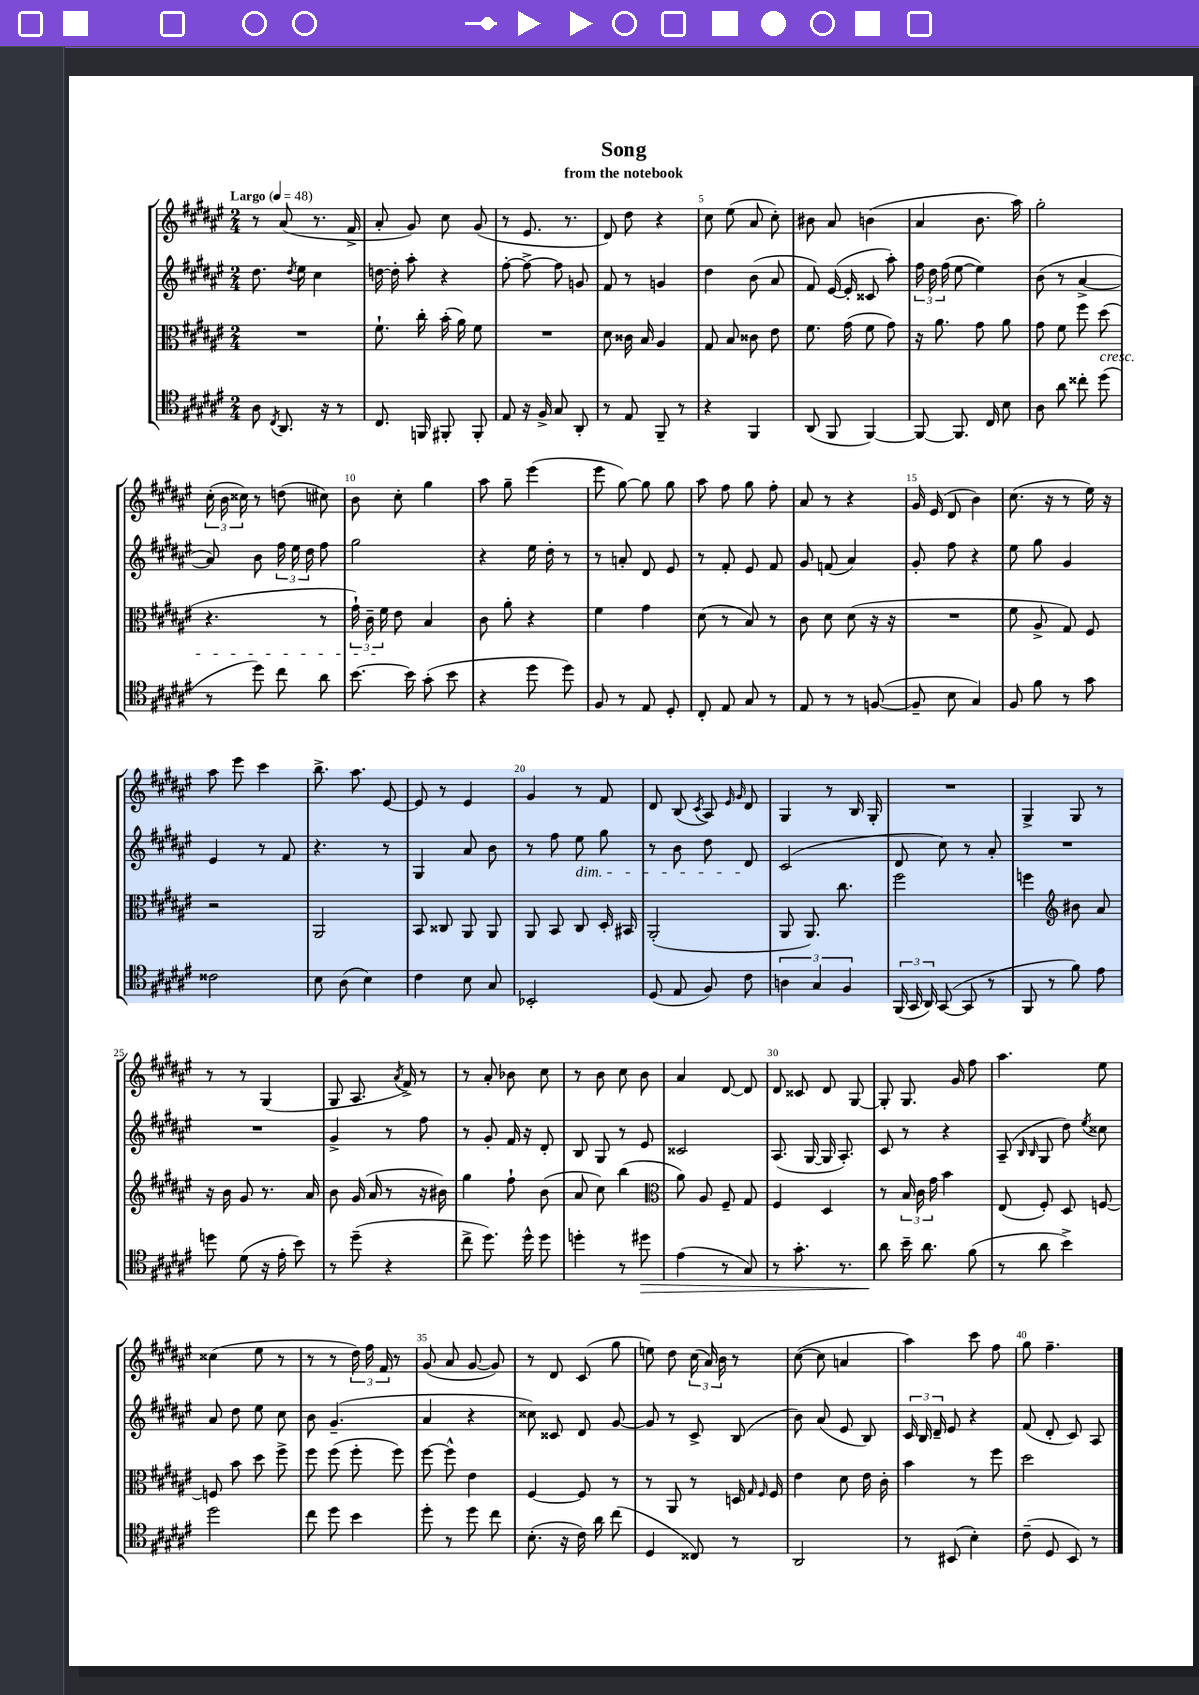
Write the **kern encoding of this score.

**kern	**kern	**kern	**kern
*staff4	*staff3	*staff2	*staff1
*clefC4	*clefC3	*clefG2	*clefG2
*k[f#c#g#d#a#e#]	*k[f#c#g#d#a#e#]	*k[f#c#g#d#a#e#]	*k[f#c#g#d#a#e#]
*M2/4	*M2/4	*M2/4	*M2/4
*MM48	*MM48	*MM48	*MM48
8A#\	2r	8.dd#\	8r
8qC#/	.	.	.
8.AA#/	.	.	(8a#/
.	.	8qdd#/	.
.	.	16ee#\	.
.	.	4cc#\	8.r
16r	.	.	.
8r	.	.	.
.	.	.	16f#^/
=	=	=	=
8.C#/	8.f#`\	[16dd\	8a#'/
.	.	16dd'\]	.
.	.	8aa#'\	8g#/)
16FF/	16cc#'\	.	.
8FF#'/	(16b'\	4r	8cc#\
.	16a#\)	.	.
8FF#'/	8f#\	.	(8g#/
=	=	=	=
8E#/	2r	[8ff#'\	8r
16r	.	8ff#^\_	8.e#/
16F#^/	.	.	.
8G#/	.	8ff#\]	.
.	.	.	8.r
8AA#'/	.	8g/	.
=	=	=	=
8r	8d#\	8f#/	8d#/)
8E#/	16c##\	8r	8dd#\
.	16B/	.	.
8FF#~/	4A#/	4g/	4r
8r	.	.	.
=	=	=	=
4r	8G#/	4dd#\	8cc#\
.	8B/	.	(8ee#\
4FF#/	8c##\	(8b\	8a#/
.	8e#\	8a#/	8cc#'\)
=	=	=	=
(8AA#/	8.f#\	8f#/)	8b#\
8FF#/	.	([16e#/	8a#/
.	(16g#\	16e#'/]	.
[4FF#/)	8f#\	8c##/	(4b\
.	8g#\)	8aa#'\)	.
=	=	=	=
8FF#/_	16r	24ff#\	4a#/
.	.	24dd#\	.
.	8.a#\	.	.
.	.	(24ff#\	.
8.FF#/]	.	[8ee#\	.
.	8g#\	4ee#\])	8.b\
16C#/	.	.	.
8B\	8a#\	.	.
.	.	.	16aa#\)
=	=	=	=
8A#\	8g#\	(8b\	2gg#'\
8a#\	8f#\	8r	.
8cc##'\	8ff#\	[4a#^/	.
(8dd#\	(8dd#\	.	.
=	=	=	=
8r	4.r	8a#/])	(24cc#'\
.	.	.	24b\
.	.	.	24cc##\)
8dd#\)	.	8b\	8r
8cc#\	.	24ff#\	(8dd\
.	.	24ee#\	.
.	.	24dd#\	.
8a#\	8r	8ff#\	8cc#\)
=	=	=	=
[8.b\	24g#`\)	2gg#\	8b\
.	24c#~\	.	.
.	24f#\	.	.
.	8e#\	.	8cc#'\
16b\]	.	.	.
(8g#'\	4B/	.	4gg#\
8b\	.	.	.
=	=	=	=
4r	8c#\	4r	8aa#\
.	8a#'\	.	8gg#~\
8dd#\	4r	16ee#\	(4eee#\
.	.	16dd#'\	.
8dd#\)	.	8r	.
=	=	=	=
8F#/	4f#\	8r	8eee#\
8r	.	8a'/	[8gg#\)
8E#/	4g#\	8d#/	8gg#\]
8D#'/	.	8e#/	8gg#\
=	=	=	=
8C#'/	(8d#\	8r	8aa#\
8E#/	8r	8f#'/	8ff#\
8G#/	8B/)	8e#/	8gg#\
8r	8r	8f#/	8ff#'\
=	=	=	=
8E#/	8c#\	8g#/	8a#/
8r	8d#\	(8f/	8r
8r	(8d#\	4a#/)	4r
([8F/	16r	.	.
.	16r	.	.
=	=	=	=
8F~/]	2r	8g#'/	16g#/
.	.	.	(16e#/
8B\	.	8ff#\	8d#/
4G#/)	.	4r	4b\)
=	=	=	=
8F#/	8f#\	8ee#\	(8.cc#\
8f#\	8A#^/	8gg#\	.
.	.	.	16r
8r	8G#/)	4g#/	8r
8g#\	8F#/	.	16ee#\)
.	.	.	16r
=	=	=	=
2c##\	2r	4e#/	8aa#\
.	.	.	8eee#\
.	.	8r	4ccc#\
.	.	8f#/	.
=	=	=	=
8B\	2AA#/	4.r	8.bb^\
(8A#\	.	.	.
.	.	.	8.aa#\
4B\)	.	.	.
.	.	8r	[8e#/
=	=	=	=
4c#\	8BB/	4G#/	8e#/]
.	8C##/	.	8r
8B\	8AA#/	8a#/	4e#/
8G#/	8AA#/	8b\	.
=	=	=	=
2BB-'/	8AA#/	8r	4g#/
.	8BB/	8ff#\	.
.	8C#/	8ee#\	8r
.	16D#'/	8gg#\	8f#/
.	16BB#/	.	.
=	=	=	=
(8D#/	(2AA#'/	8r	8d#/
8E#/	.	8b\	(8B/
.	.	.	8qc#/
8F#/)	.	8dd#\	8A#/)
.	.	.	16qqe#/
.	.	.	16qqg#/
8c#\	.	8d#/	8d#/
=	=	=	=
6A\	8AA#/	(2c#/	4G#/
.	8.AA#/)	.	.
6G#/	.	.	.
.	.	.	8r
.	8.cc#\	.	.
6F#/	.	.	.
.	.	.	16B/
.	.	.	16G#'/
=	=	=	=
(24FF#/	2ff#\	8d#/	2r
24GG#/	.	.	.
24AA#/)	.	.	.
([8GG#/	.	8cc#\)	.
8GG#/]	.	8r	.
8r	.	8a#'/	.
=	=	=	=
8FF#/	4ff\	2r	4G#^/
8r	.	.	.
*	*clefG2	*	*
8f#\)	8b#\	.	8G#/
8e#\	8a#/	.	8r
=	=	=	=
8dd\	16r	2r	8r
.	16b\	.	.
(8d#\	8g#/	.	8r
16r	8.r	.	(4G#/
16e#'\	.	.	.
8b\)	.	.	.
.	16a#/	.	.
=	=	=	=
8r	8b\	4g#^/	8G#/
(8dd#~\	(16g#/	.	8.A#/
.	16a#/	.	.
4r	8r	8r	.
.	.	.	8qa#/
.	.	.	16f#^/)
.	16r	8ff#\	8r
.	16b#\)	.	.
=	=	=	=
8cc#^\	4gg#\	8r	8r
8.dd#\)	.	8g#'/	8a#'/
.	8ff#`\	16f#/	8b-\
16dd#^^\	.	16r	.
8dd#\	(8b\	8d#'/	8cc#\
=	=	=	=
4dd'\	8a#/	8B/	8r
.	8cc#\)	8G#/	8b\
8r	(4bb\	8r	8cc#\
8dd#\	.	8e#/	8b\
=	=	=	=
*	*clefC3	*	*
(4e#\	8a#\)	2c##/	4a#/
.	8A#/	.	.
8r	8F#~/	.	[8d#/
8G#/)	8G#/	.	8d#/]
=	=	=	=
8r	4F#/	(8.A#/	8d#/
8.g#'\	.	.	8c##/
.	.	[16G#/	.
.	4D#/	16G#/]	8d#/
8.r	.	8.A#'/)	.
.	.	.	[8G#/
=	=	=	=
8a#\	8r	8c#/	8G#'/]
16b~\	24B/	8r	8.G#/
.	24c#\	.	.
8.a#\	.	.	.
.	24g#\	.	.
.	4b\	4r	.
.	.	.	16g#/
(8f#\	.	.	8ff#\
=	=	=	=
8r	(8E#/	(8A#~/	4.aa#\
.	.	16qqB/	.
.	.	16qqB/	.
8a#\	8F#'/)	8G#/	.
4b^\)	8D#/	8dd#\)	.
.	.	8qee#/	.
.	[8F/	8cc##\	8ee#\
=	=	=	=
2dd#\	8F/]	8a#/	(4cc##\
.	8b\	8dd#\	.
.	8dd#\	8ee#\	8ee#\
.	8ff#^\	8cc#\	8r
=	=	=	=
8cc#\	8ff#\	8b\	8r
8dd#\	(8ff#\	(4.g#~/	8r
4b\	8ff#'\	.	24dd#\)
.	.	.	24ff#\
.	.	.	24f#/
.	8ff#\)	.	8r
=	=	=	=
8dd#'\	[8ff#\	4a#/	(8g#/
8r	8ff#^^\]	.	8a#/
8dd#\	4e#\	4r	[8g#/
8cc#\	.	.	8g#/])
=	=	=	=
(8.B'\	[4F#/	8cc##\)	8r
.	.	8c##/	8d#/
16r	.	.	.
16c#\)	8F#/]	8d#/	(8c#/
16a#\	.	.	.
(8cc#\	8r	[8g#/	8gg#\
=	=	=	=
4D#/	8r	8g#/]	8ee\)
.	8AA#/	8r	8dd#\
8C##/)	8r	8c#^/	(24cc#\
.	.	.	24a#/)
.	.	.	24b\
8r	16D/	(8B/	8r
.	16qqG#/	.	.
.	16qqF#/	.	.
.	16F#/	.	.
=	=	=	=
2AA#/	4e#\	8b\)	([8cc#\
.	.	(8a#/	8cc#\]
.	8d#\	8e#/	4a/
.	16e#\	8B/)	.
.	16c#'\	.	.
=	=	=	=
8r	4b\	24c#/	4aa#\)
.	.	24B/	.
.	.	24d#~/	.
(8BB#/	.	8e#/	.
4B'\)	8r	4r	8ccc#\
.	8ff#\	.	8ff#\
=	=	=	=
(8c#~\	2dd#\	(8f#/	8gg#\
8D#/	.	8d#'/	4.ff#~\
8BB/)	.	8c#/)	.
8r	.	8A#/	.
==	==	==	==
*-	*-	*-	*-
